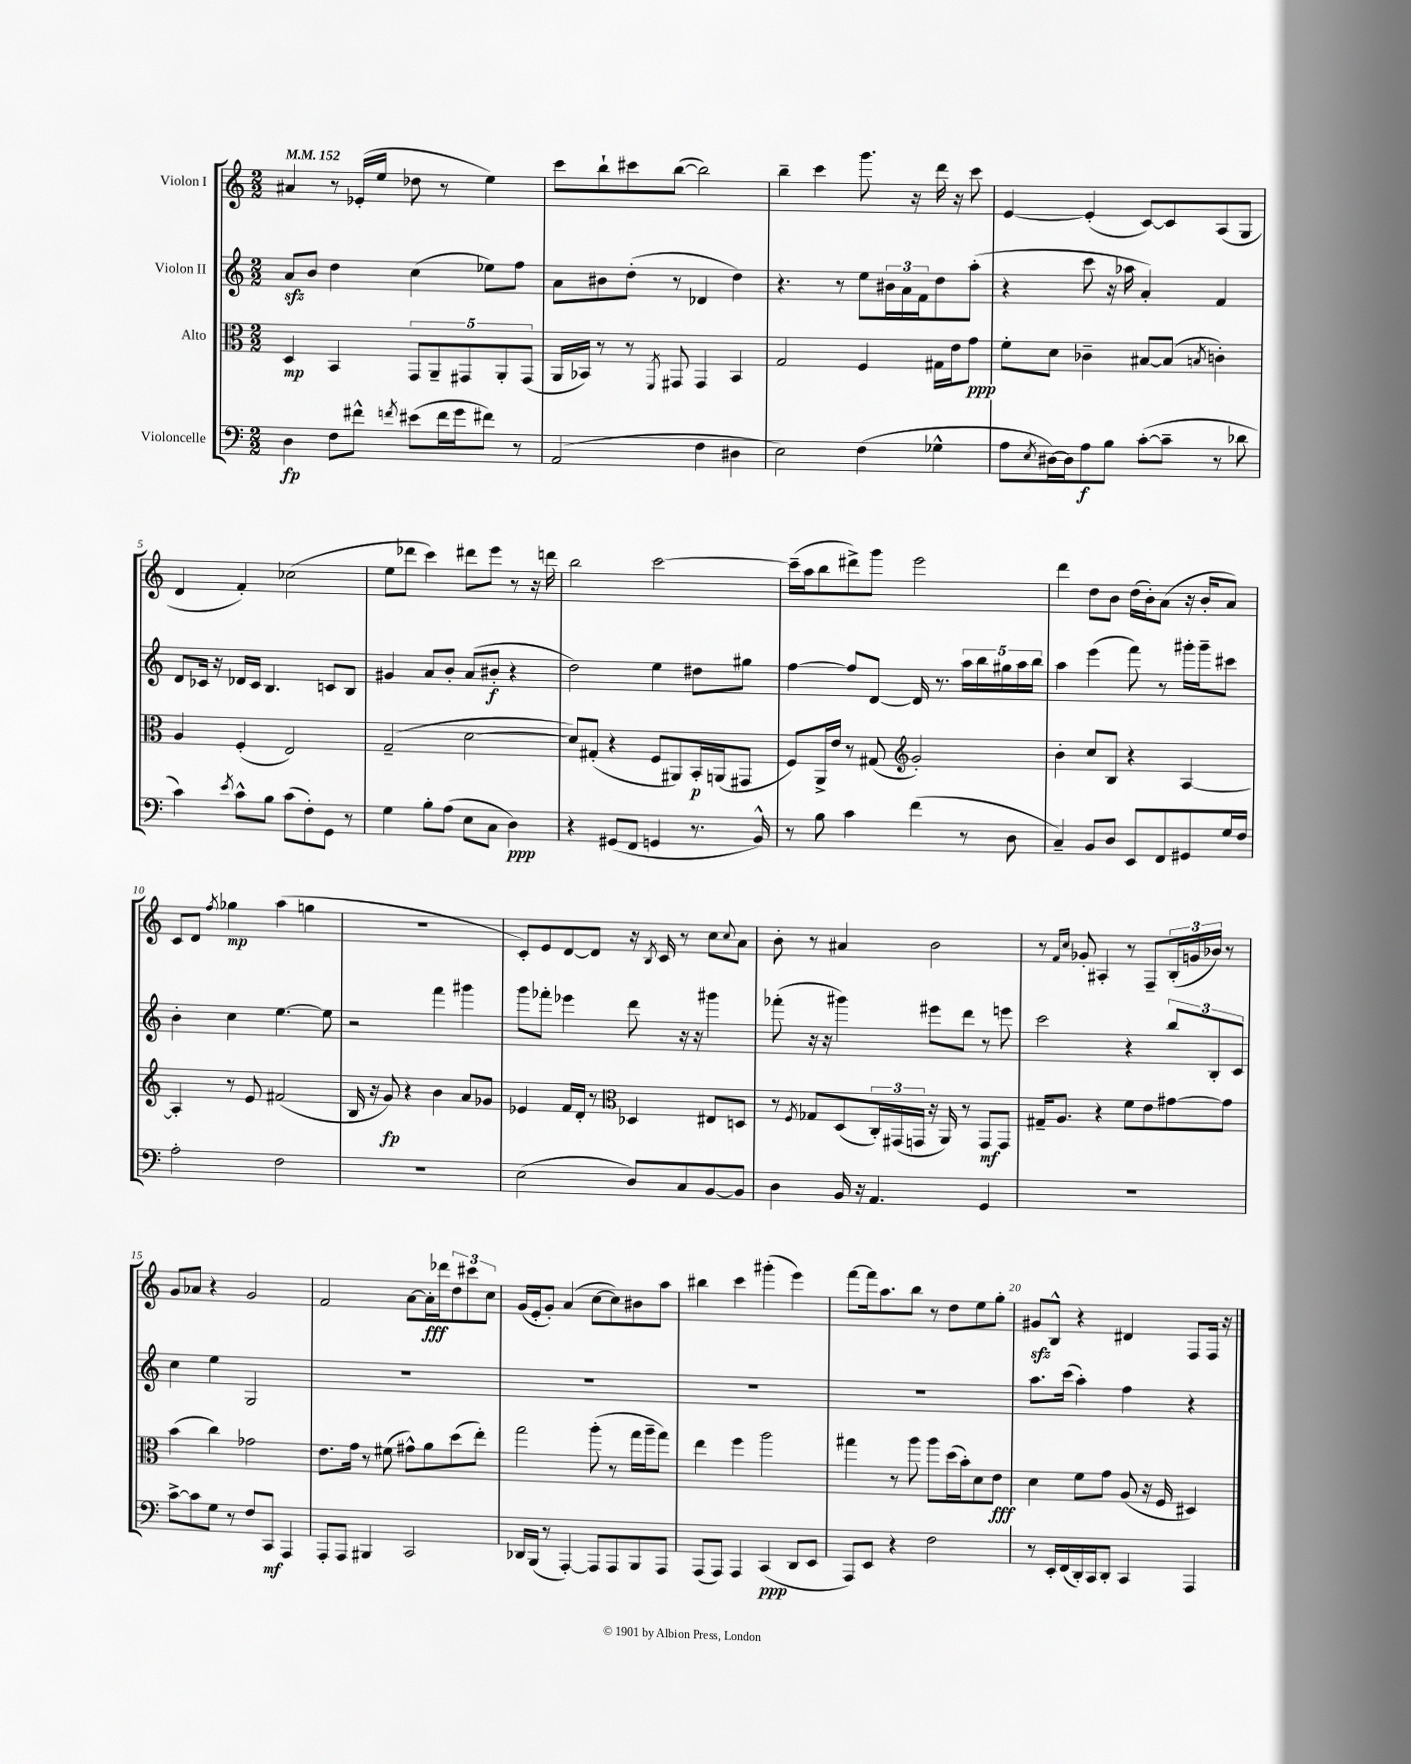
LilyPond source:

<<
\new StaffGroup <<
\new Staff = "s0" \with { instrumentName = "Violon I" } {
    \clef treble \key c \major \numericTimeSignature \time 2/2 \tempo 4 = 152
    ais'4 r8 ees'16-.( e''16 des''8 r8 e''4) |
    c'''8 b''8-! cis'''8 b''8~( b''2) |
    b''4-- c'''4 g'''8. r16 d'''16 r16 c'''8 |
    e'4~ e'4-.( c'8~) c'8 a8( g8 |
    d'4 f'4-.) ces''2( |
    e''8 des'''8 c'''4) dis'''8 e'''8 r8 r16 d'''16 |
    b''2 c'''2~ |
    c'''16--( a''16 b''8 dis'''8->) g'''8 e'''2 |
    d'''4 d''8 b'8 d''16( b'16-.) a'8( r16 b'16-. a'8) |
    c'8 d'8 \acciaccatura { f''8 } ges''4\mp a''4( g''4 |
    R1 |
    c'8-.) e'8 d'8~ d'8 r16 \acciaccatura { b8 } c'16 r8 c''8 \appoggiatura { c''8 } a'8 |
    b'8-. r8 ais'4 b'2 |
    r8 \grace { f'16 c''16 } ges'8-. ais4-. r8 f8-- \tuplet 3/2 { b16-.( g'16 bes'16) } r8 |
    g'8 aes'8 r4 g'2 |
    f'2 a'8~ a'16-.\fff des'''16 \tuplet 3/2 { d''8 cis'''8 c''8 } |
    g'16( e'16-. g'8-.) a'4( c''8~ c''8) bis'8 a''8 |
    bis''4 c'''4 gis'''4-.( e'''4) |
    f'''8~ f'''16 a''8. b''8 r8 d''8 e''8 g''8-. |
    gis'8\sfz b8-^ r4 dis'4 f8 f16 r16 \bar "|." |
}
\new Staff = "s1" \with { instrumentName = "Violon II" } {
    \clef treble \key c \major \numericTimeSignature \time 2/2
    a'8\sfz b'8 d''4 c''4( ees''8) f''8 |
    a'8 bis'8 d''8-.( r8 des'4 d''4) |
    r4. r8 e''8 \tuplet 3/2 { bis'16 a'16 f'16 } d''8 a''8-.( |
    r4 c'''8 r16 aes''16 a'4-.) f'4 |
    d'8 ces'16 r16 des'16 ces'16 b4. c'8 b8 |
    gis'4 a'8 b'8-. a'8( bis'8-.\f r4 |
    d''2) e''4 dis''8 gis''8 |
    f''4~ f''8 d'8~ d'16 r8. \tuplet 5/4 { a''16 b''16 gis''16 a''16 b''16 } |
    a''4 e'''4( f'''8) r8 gis'''16-. gis'''16-- cis'''8 |
    b'4-. c''4 e''4.~ e''8 |
    r2 f'''4 gis'''4 |
    g'''8 fes'''8-. ees'''4 d'''8 r16 r16 gis'''4 |
    fes'''8-.( r16 r16 gis'''4) eis'''8 d'''8 r8 e'''8 |
    c'''2 r4 \tuplet 3/2 { b''8 b8-. c'8 } |
    c''4 e''4 g2 |
    R1 |
    R1 |
    R1 |
    R1 |
    a''8. c'''16( a''4-.) f''4 r4 \bar "|." |
}
\new Staff = "s2" \with { instrumentName = "Alto" } {
    \clef alto \key c \major \numericTimeSignature \time 2/2
    d4\mp b,4 \tuplet 5/4 { g,8 a,8-- gis,8 a,8-. gis,8( } |
    a,16 bes,16) r8 r8 \acciaccatura { f,8 } gis,8 gis,4 bes,4 |
    g2 f4 gis16 e'16 g'8\ppp |
    f'8-. d'8 ces'4-- bis8~ bis8( \acciaccatura { b8 } c'4-.) |
    a4 f4-.( e2) |
    g2--( d'2~ |
    d'8) gis8-.( r4 f8 ais,8) b,16-.\p a,16( gis,8 |
    f8) a,16-> e'16 r8 gis8( \clef treble g'2-.) |
    b'4-. c''8 b8 r4 a4~ |
    a4-. r8 e'8 fis'2( |
    b16 r16 g'8\fp) r4 b'4 a'8 ges'8 |
    ees'4 f'16 d'16-. r8 \clef alto des4 eis8 d8 |
    r8 \acciaccatura { f8 } ges8 d8( \tuplet 3/2 { c16-.) gis,16( g,16 } r16 a,16) r8 g,8\mf g,8 |
    gis16-- a8. r4 f'8 e'8 gis'8~ gis'8 |
    b'4( c''4) ges'2 |
    e'8. g'16 r8 fis'8( gis'8-^) a'8 d''8( e''8-.) |
    g''2 a''8-.( r8 g''16 a''16-- g''8) |
    e''4 f''4 a''2 |
    gis''4 r8 a''8 a''8 d''16( b'16-.) d'8 e'8\fff |
    d'4 f'8 g'8 a8( r16 f16 dis4) \bar "|." |
}
\new Staff = "s3" \with { instrumentName = "Violoncelle" } {
    \clef bass \key c \major \numericTimeSignature \time 2/2
    d4\fp f8 fis'8-^ \acciaccatura { f'8 } eis'8( f'16 g'16 fis'8) r8 |
    a,2( f4 dis4 |
    e2) f4( ges4-^ |
    a8 \acciaccatura { e8 } dis16~) dis16 a8\f b8 c'8~-.( c'8-- r8 des'8 |
    c'4) \acciaccatura { e'8 } c'8-^ b8 c'8( f8-.) g,8 r8 |
    g4 b8-. a8( e8 c8 d4\ppp) |
    r4 gis,8( f,8 g,4 r8. b,16-^) |
    r8 b8 c'4 f'4( r8 d8 |
    c4--) b,8 d8 e,8 f,8 gis,8 g16 f16 |
    a2-. f2 |
    R1 |
    e2( d8) c8 b,8~ b,8 |
    d4 b,16 r16 a,4. g,4 |
    R1 |
    c'8~-> c'8 g8 r8 f8 c,8\mf a,,4 |
    a,,8-. a,,8 bis,,4 c,2 |
    des,16 b,,16( r8 a,,4~-.) a,,8 a,,8 b,,8 a,,8 |
    a,,8( a,,8) a,,4 c,4\ppp( d,8 e,8 |
    a,,8) e,8 r4 f2 |
    r8 e,16-. f,16( d,16-.) c,16 d,8-. c,4 a,,4 \bar "|." |
}
>>
>>
\layout { \context { \Score \override BarNumber.break-visibility = ##(#f #t #t) barNumberVisibility = #(every-nth-bar-number-visible 5) } }
